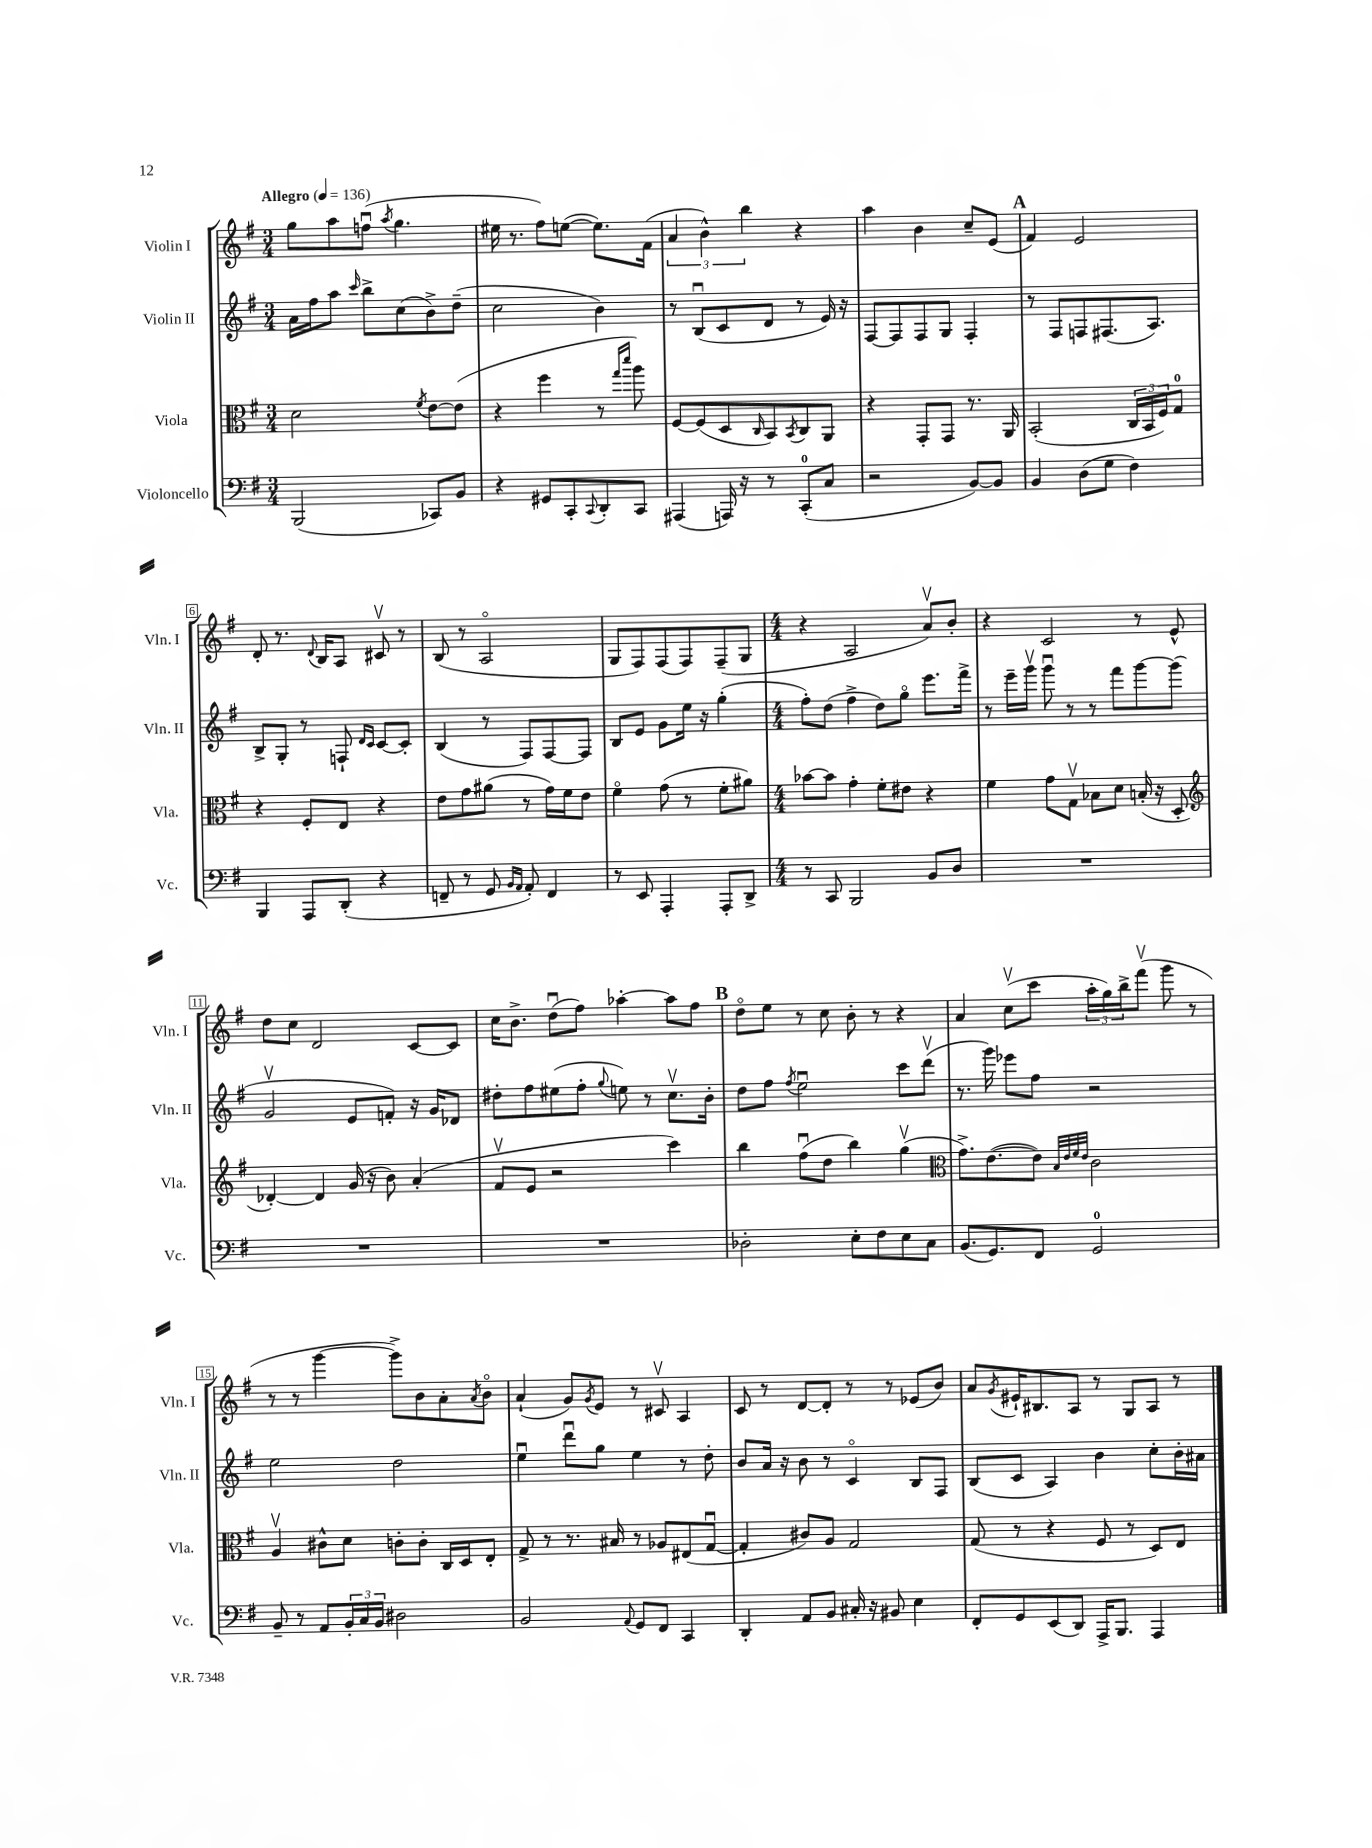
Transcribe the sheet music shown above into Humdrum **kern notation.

**kern	**kern	**kern	**kern
*part4	*part3	*part2	*part1
*staff4	*staff3	*staff2	*staff1
*I"Violoncello	*I"Viola	*I"Violin II	*I"Violin I
*I'Vc.	*I'Vla.	*I'Vln. II	*I'Vln. I
*clefF4	*clefC3	*clefG2	*clefG2
*k[f#]	*k[f#]	*k[f#]	*k[f#]
*M3/4	*M3/4	*M3/4	*M3/4
*MM136	*MM136	*MM136	*MM136
=1	=1	=1	=1
!	!	!	!LO:TX:a:B:t=Allegro
(2BBB/	2d\	16a\LL	8gg\L
.	.	16ff#\J	.
.	.	8aa\J	8aa\
.	.	16qqccc/	.
.	.	8bb^\L	(8ffnu\J
.	.	.	8qaa/
.	.	(8cc\	4.gg\
.	8qf#/	.	.
8CC-X/L)	[8e\L	8b^\)	.
8BB/J	(8e\J]	(8dd~\J	.
=2	=2	=2	=2
4r	4r	2cc\	16ee#X\
.	.	.	8.r
8GG#X/L	4ff#\	.	8ff#\L)
8CC'/	.	.	([8een\J
8qqCC/	.	.	.
8DD'/	8r	4b\)	8.ee\L])
.	16qqgg/LL	.	.
.	16qqddd/JJ	.	.
8CC/J	8aa\)	.	.
.	.	.	(16f#\Jk
=3	=3	=3	=3
(4AAA#X/	[8F#/L	8r	6a/
.	(8F#/]	(8Bu/L	.
.	.	.	6b^^\)
16AAAn/)	8D/	8c/	.
16r	.	.	.
.	.	.	6bb\
.	16qqC/	.	.
8r	8BB/)	8d/J	.
.	8qBB/	.	.
(8CC'/L	8C/	8r	4r
8C/J	8AA/J	16e/)	.
.	.	16r	.
=4	=4	=4	=4
2r	4r	[8F#/L	4aa\
.	.	8F#/]	.
.	8GG'/L	8F#/	4b\
.	8GG/J	8G/J	.
[8BB/L)	8.r	4F#'/	8cc~/L
8BB/J]	.	.	(8e/J
.	16AA/	.	.
!!LO:REH:place=s1:t=A
=5	=5	=5	=5
4BB/	(2BB'/	8r	4f#/)
.	.	8F#/L	.
(8D\L	.	8Fn/	2e/
8G\J	.	(8.F#X/	.
4F#\)	24C/LL	.	.
.	24BB/	.	.
.	.	8.A/J)	.
.	24F#/J)	.	.
.	8G/J	.	.
!!LO:LB:g=z
=6	=6	=6	=6
4BBB/	4r	8B^/L	8d'/
.	.	8G'/J	8.r
8AAA/L	8F#'/L	8r	.
.	.	.	8qqd/
.	.	.	16B/KL
(8DD'/J	8E/J	8Fn`/	8A/J
.	.	16qqd/LL	.
.	.	16qqc/JJ	.
4r	4r	[8c/L	8c#Xv/
.	.	8c'/J]	8r
=7	=7	=7	=7
8FFn~/	8e\L	(4B/	(8B/
8r	8g\	.	8r
8GG/	(8a#X\J	8r	2A/
16qqBB/LL	.	.	.
16qqAA/JJ	.	.	.
8AA'/)	8r	8F#/L)	.
4FF/	16g\LL)	[8F#/	.
.	16f#\J	.	.
.	8e\J	8F#/J]	.
=8	=8	=8	=8
8r	4f#\	8B/L	8G/L
8EE/	.	8e/J	8F#/)
4AAA'/	(8g\	8g\L	(8F#/
.	8r	16ee\Jk	8F#/)
.	.	16r	.
8AAA'/L	8f#'\L	(4gg'\	(8F#~/
8DD^/J	8a#X\J)	.	8G/J
=9	=9	=9	=9
*M4/4	*M4/4	*M4/4	*M4/4
8r	[8b-X\L	8ff#'\L)	4r
8CC/	8b-\J]	(8dd\J	.
2BBB/	4g'\	4ff#^\	2A/
.	8f#'\L	8dd\L)	.
.	8e#X\J	8gg\J	.
8BB/L	4r	8.eee\L	8av/L)
8D/J	.	.	8b'/J
.	.	16fff#^\Jk	.
=10	=10	=10	=10
1r	4f#\	8r	4r
.	.	16eee~\LL	.
.	.	16gggv\JJ	.
.	8g\L	8gggu\	2c/
.	8Gv\J	8r	.
.	8B-X\L	8r	.
.	8d\J	8fff#\L	.
.	(16Bn'/	[8ggg\	8r
.	16r	.	.
.	8D'/	(8ggg\J]	8e^^/
!!LO:LB:g=z
=11	=11	=11	=11
*	*clefG2	*	*
1r	[4d-X'/)	2gv/	8dd\L
.	.	.	8cc\J
.	4d-/]	.	2d/
.	(16g/	8e/L	.
.	16r	.	.
.	8b\)	8fn'/J)	.
.	(4a'/	16r	[8c/L
.	.	16g/KL	.
.	.	8d-X/J	8c/J]
=12	=12	=12	=12
1r	8f#v/L	8dd#X'\L	16cc\KL
.	.	.	8.b^\J
.	8e/J	8ff#\	.
.	2r	(8ee#X\	(8ddu\L
.	.	8ff#'\J	8ff#\J)
.	.	8qqgg/	.
.	.	8een\)	[4aa-X'\
.	.	8r	.
.	4ccc\)	8.ccv\L	8aa-\L]
.	.	.	8ff#\J
.	.	16b'\Jk	.
!!LO:REH:place=s1:t=B
=13	=13	=13	=13
2D-X'\	4bb\	8dd\L	8dd\L
.	.	8ff#\J	8ee\J
.	.	8qff#/	.
.	(8ff#u\L	2eeu\	8r
.	8dd\J	.	8cc\
8E'\L	4bb\)	.	8b'\
8F#\	.	.	8r
8E\	(4ggv\	8ccc\L	4r
8C\J	.	(8dddv\J	.
=14	=14	=14	=14
*	*clefC3	*	*
(8.BB/L	8.g^\L)	8.r	4a/
8.GG/)	([8.e\	16ggg\)	.
.	.	8eee-X\L	(8ccv\L
8FF#/J	8e\J])	8ff#\J	8ccc\J
.	32qqB/LLL	.	.
.	32qqe/	.	.
.	32qqf#/	.	.
.	32qqe/JJJ	.	.
2GG/	2c\	2r	24aa'\LL
.	.	.	24gg\)
.	.	.	24bb^\J
.	.	.	(8fff#v\J
.	.	.	8ggg\
.	.	.	8r
!!LO:LB:g=z
=15	=15	=15	=15
8BB~/	4Av/	2ee\	8r
8r	.	.	8r
8AA/L	8c#X^^\L	.	[4ggg\
24BB'/L	8d\J	.	.
24C/	.	.	.
24BB/JJ	.	.	.
2D#X\	8cn'\L	2dd\	8ggg^\L])
.	8c'\J	.	8b\
.	16C/LL	.	8a'\
.	16D/J	.	.
.	.	.	8qa/
.	8E'/J	.	8b\J
=16	=16	=16	=16
2BB/	8G^/	4eeu\	(4a`/
.	8r	.	.
.	8.r	8dddu\L	8g/L)
.	.	.	8qg/
.	.	8gg\J	8e/J
.	16B#X/	.	.
8qqAA/	.	.	.
8GG/L	8r	4ee\	8r
8FF#/J	8A-X/L	.	8c#Xv/
4CC/	(8E#X/	8r	4A/
.	[8Gu/J	8dd'\	.
=17	=17	=17	=17
4DD'/	4G'/]	8b/L	8c/
.	.	16a/Jk	8r
.	.	16r	.
8AA/L	8c#X/L)	8b\	[8d/L
8BB/J	8A/J	8r	8d'/J]
16C#X'/	2G/	4c/	8r
16r	.	.	.
8BB#X/	.	.	8r
4E\	.	8B/L	(8e-X/L
.	.	8F#/J	8b/J)
=18	=18	=18	=18
8FF#'/L	(8G/	(8B/L	8a/L
.	.	.	8qg/
8GG/	8r	8c/J	16e#X`/K
.	.	.	8.B#X/
(8EE/	4r	4A/)	.
8DD/J)	.	.	8A/J
16AAA^/KL	8F#/	4b\	8r
8.BBB/J	.	.	.
.	8r	.	8G/L
4AAA/	8D/L)	8cc'\L	8A/J
.	8E/J	16b'\L	8r
.	.	16a#X\JJ	.
==	==	==	==
*-	*-	*-	*-
